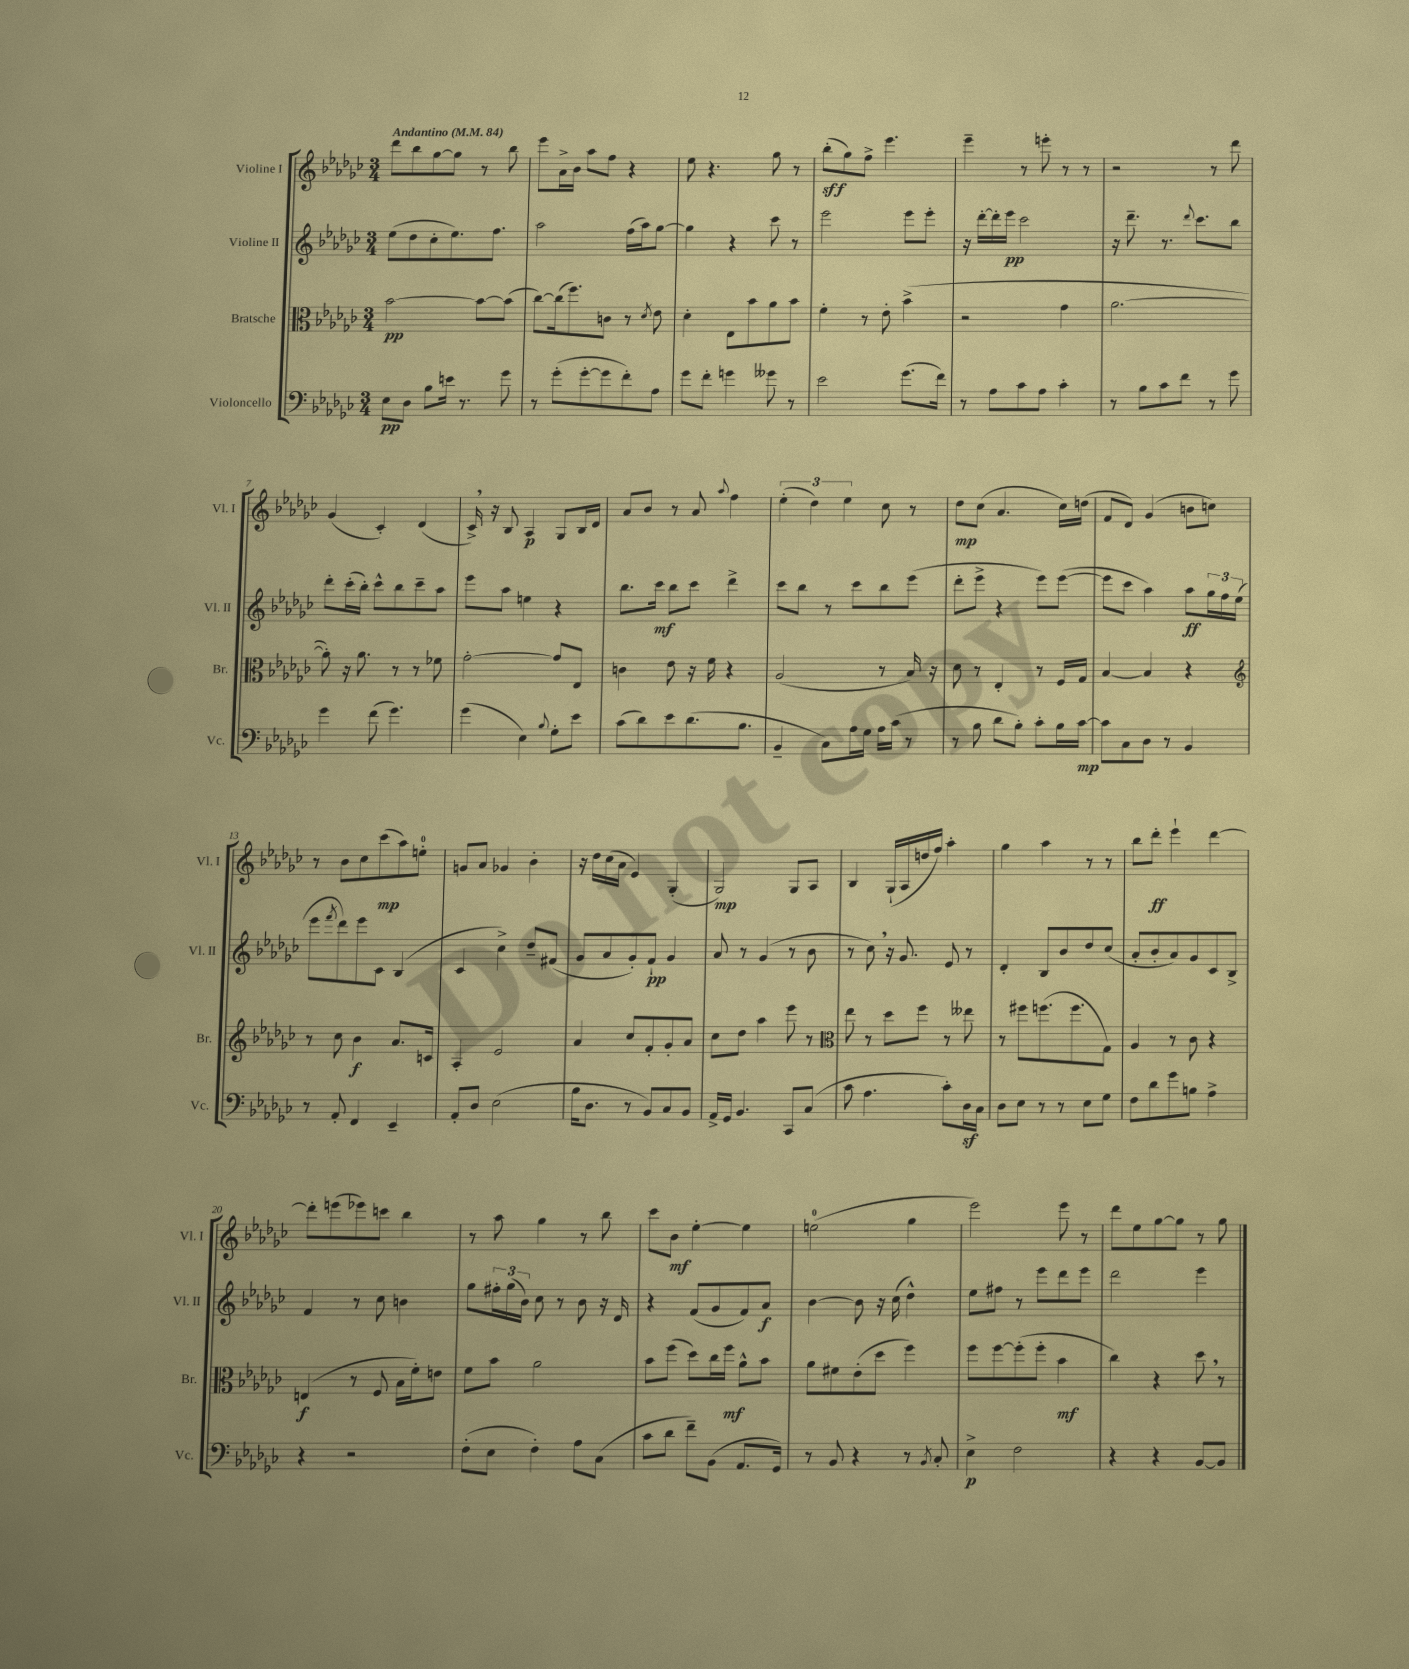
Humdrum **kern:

**kern	**kern	**kern	**kern
*staff4	*staff3	*staff2	*staff1
*clefF4	*clefC3	*clefG2	*clefG2
*k[b-e-a-d-g-c-]	*k[b-e-a-d-g-c-]	*k[b-e-a-d-g-c-]	*k[b-e-a-d-g-c-]
*M3/4	*M3/4	*M3/4	*M3/4
*MM84	*MM84	*MM84	*MM84
8E-	[2b-	(8ee-	8ddd-
8D-	.	8dd-	8bb-
8B-	.	8cc-'	[8gg-
16e	.	8.ee-)	8gg-]
8.r	.	.	.
.	8b-_	.	8r
.	.	8.ff	.
8g-	(8b-]	.	8bb-
=	=	=	=
8r	[8cc-)	2aa-	8eee-
(8g-'	(16cc-]	.	16a-^
.	8.ff)	.	16b-
[8g-'	.	.	8aa-
8g-]	8c	.	8ff
8f')	8r	(16ff	4r
.	.	16aa-)	.
.	8qd-	.	.
8A-	8e-	[8gg-	.
=	=	=	=
8g-	4d-'	4gg-]	8ee-
8f'	.	.	4.r
4g	8E-	4r	.
.	8b-	.	.
8g--	8a-	8ccc-	8gg-
8r	8b-	8r	8r
=	=	=	=
2e-	4f'	2eee-	(8bb-'
.	.	.	8gg-)
.	8r	.	8ff^
.	8e-'	.	4.eee-
(8.g-	(4b-^	8eee-	.
.	.	8eee-'	.
16f)	.	.	.
=	=	=	=
8r	2r	16r	4eee-~
.	.	[16ddd-'	.
8A-	.	16ddd-']	.
.	.	16eee-	.
8c-	.	2ccc-	8r
8A-	.	.	8eee'
4c-'	4g-	.	8r
.	.	.	8r
=	=	=	=
8r	[2.a-	16r	2r
.	.	8.ddd-~	.
8B-	.	.	.
8c-	.	8.r	.
8f	.	.	.
.	.	8qqddd-	.
.	.	8.ccc-	.
8r	.	.	8r
8g-	.	8bb-	8ddd-
=	=	=	=
4g-	8a-'])	8ddd-'	(4g-
.	16r	(16ccc-'	.
.	8.a-	16bb-')	.
(8f	.	8ccc-^^	4c-')
4.g-)	8r	8bb-	.
.	8r	8ccc-~	(4d-
.	8f-	8aa-	.
=	=	=	=
(4g-	[2g-'	8eee-	16c-^)
.	.	.	16r
.	.	8aa-	8B-
4E-)	.	4ee	4A-
8qqB-	.	.	.
8G-'	8g-]	4r	8G-
8e-	8E-	.	16B-
.	.	.	16d-
=	=	=	=
(8c-	4c	8.bb-	8a-
8d-)	.	.	8b-
.	.	16ccc-	.
8e-	8e-	8bb-	8r
(8.d-	16r	8ccc-	8a-
.	16f	.	.
.	.	.	8qqaa-
.	4r	4ddd-^	4ff
8.B-	.	.	.
=	=	=	=
4BB-~	(2A-	8ccc-	(6ee-'
.	.	8bb-	.
.	.	.	6dd-)
8C-)	.	8r	.
.	.	.	6ee-
16A-	.	8ccc-	.
16G-	.	.	.
16A-	8r	8bb-	8cc-
(16c-	.	.	.
8r	16B-)	(8eee-	8r
.	16r	.	.
=	=	=	=
8r	8d-	8ddd-'	8dd-
8B-	8r	8eee-^	(8cc-
8d-	4E-'	4r	4.a-
8B-')	.	.	.
8c-'	8r	8eee-)	.
16B-	16F	([8eee-	16cc-)
[16c-	16G-	.	(16dd
=	=	=	=
8c-]	[4B-	8eee-]	8f
8C-	.	8ccc-	8d-)
8D-	4B-]	4aa-)	(4g-
8r	.	.	.
4BB-	4r	8aa-	8b
.	.	24gg-	8cc)
.	.	24ff	.
.	.	(24ee-	.
=	=	=	=
*	*clefG2	*	*
8r	8r	8eee-	8r
.	.	8qfff	.
8AA-'	8cc-	8ddd-)	8b-
4FF	4b-	8eee-	8cc-
.	.	8c-	(8ccc-
4EE-~	8.a-	(4B-	8aa-)
.	.	.	8ee'
.	16c	.	.
=	=	=	=
8AA-'	4A-'	4c-	8g
8D-	.	.	8a-
(2E-	2e-	4cc-^)	4g-
.	.	8dd-~	4b-'
.	.	(8f#	.
=	=	=	=
16B-	4a-	8g-	16r
8.D-	.	.	16dd-
.	.	8a-	(16cc-
.	.	.	16a-
8r	8cc-	8g-')	4e-)
8BB-)	8f'	8f`	.
8C-	8g-'	4g-	(4G-'
8BB-	8a-	.	.
=	=	=	=
16AA-^	8cc-	8a-	2G-)
16GG-	.	.	.
4.BB-	8dd-	8r	.
.	4aa-	(4g-	.
8CC-	8eee-	8r	8G-
(8C-	8r	8b-	8A-
=	=	=	=
*	*clefC3	*	*
8c-	8ee-	8r	4B-
4.A-	8r	8cc-)	.
.	8dd-	16r	(16G-`
.	.	8.g-	16A-
.	8ff	.	16dd
.	.	.	16ff)
8c-')	8r	8e-	4aa-'
16D-	8ee--	8r	.
16C-	.	.	.
=	=	=	=
8D-	8r	4d-'	4gg-
8E-	8ff#	.	.
8r	(8.ff	8B-	4aa-
8r	.	8b-	.
.	8.ff	.	.
8E-	.	8dd-	8r
8G-	8G-)	(8cc-	8r
=	=	=	=
8F	4A-	8a-'	8bb-
8d-	.	8b-'	8ddd-'
8g-	8r	8a-)	4eee-`
8B	8c-	8g-	.
4A-^	4r	8c-	[4ddd-
.	.	8B-^	.
=	=	=	=
4r	(4E	4f	8ddd-']
.	.	.	(8eee
2r	8r	8r	8eee-)
.	8F	8cc-	8ccc
.	16B-	4b	4bb-
.	16f')	.	.
.	8e	.	.
=	=	=	=
(8F'	8f	8gg-	8r
8E-	8b-	24ff#'	8aa-
.	.	(24gg-	.
.	.	24b-)	.
4F')	2a-	8cc-	4gg-
.	.	8r	.
8A-	.	8b-	8r
(8C-	.	16r	8bb-
.	.	16d-	.
=	=	=	=
8c-	8b-	4r	8ccc-
8d-	(8ff	.	8b-
8f~)	8dd-)	(8f	[4ee-'
(8BB-	16cc-	8g-	.
.	16ff	.	.
8.AA-	8a-^^	8f)	4ee-]
.	8b-	8a-	.
16GG-)	.	.	.
=	=	=	=
8r	8a-	[4b-	(2ee
8BB-	8f#	.	.
4r	(8e-'	8b-]	.
.	8dd-	16r	.
.	.	(16cc-	.
8r	4ff)	4dd-^^)	4gg-
8qBB-	.	.	.
8C-'	.	.	.
=	=	=	=
4E-^	8ff	8ee-	2eee-)
.	[8ff	8ff#	.
2F	(8ff']	8r	.
.	8ff'	8eee-	.
.	4b-	8ddd-	8eee-
.	.	8eee-	8r
=	=	=	=
4r	4cc-)	2ddd-	8ddd-
.	.	.	8ee-
4r	4r	.	[8gg-
.	.	.	8gg-]
[8BB-	8dd-	4eee-	8r
8BB-]	8r	.	8gg-
==	==	==	==
*-	*-	*-	*-
